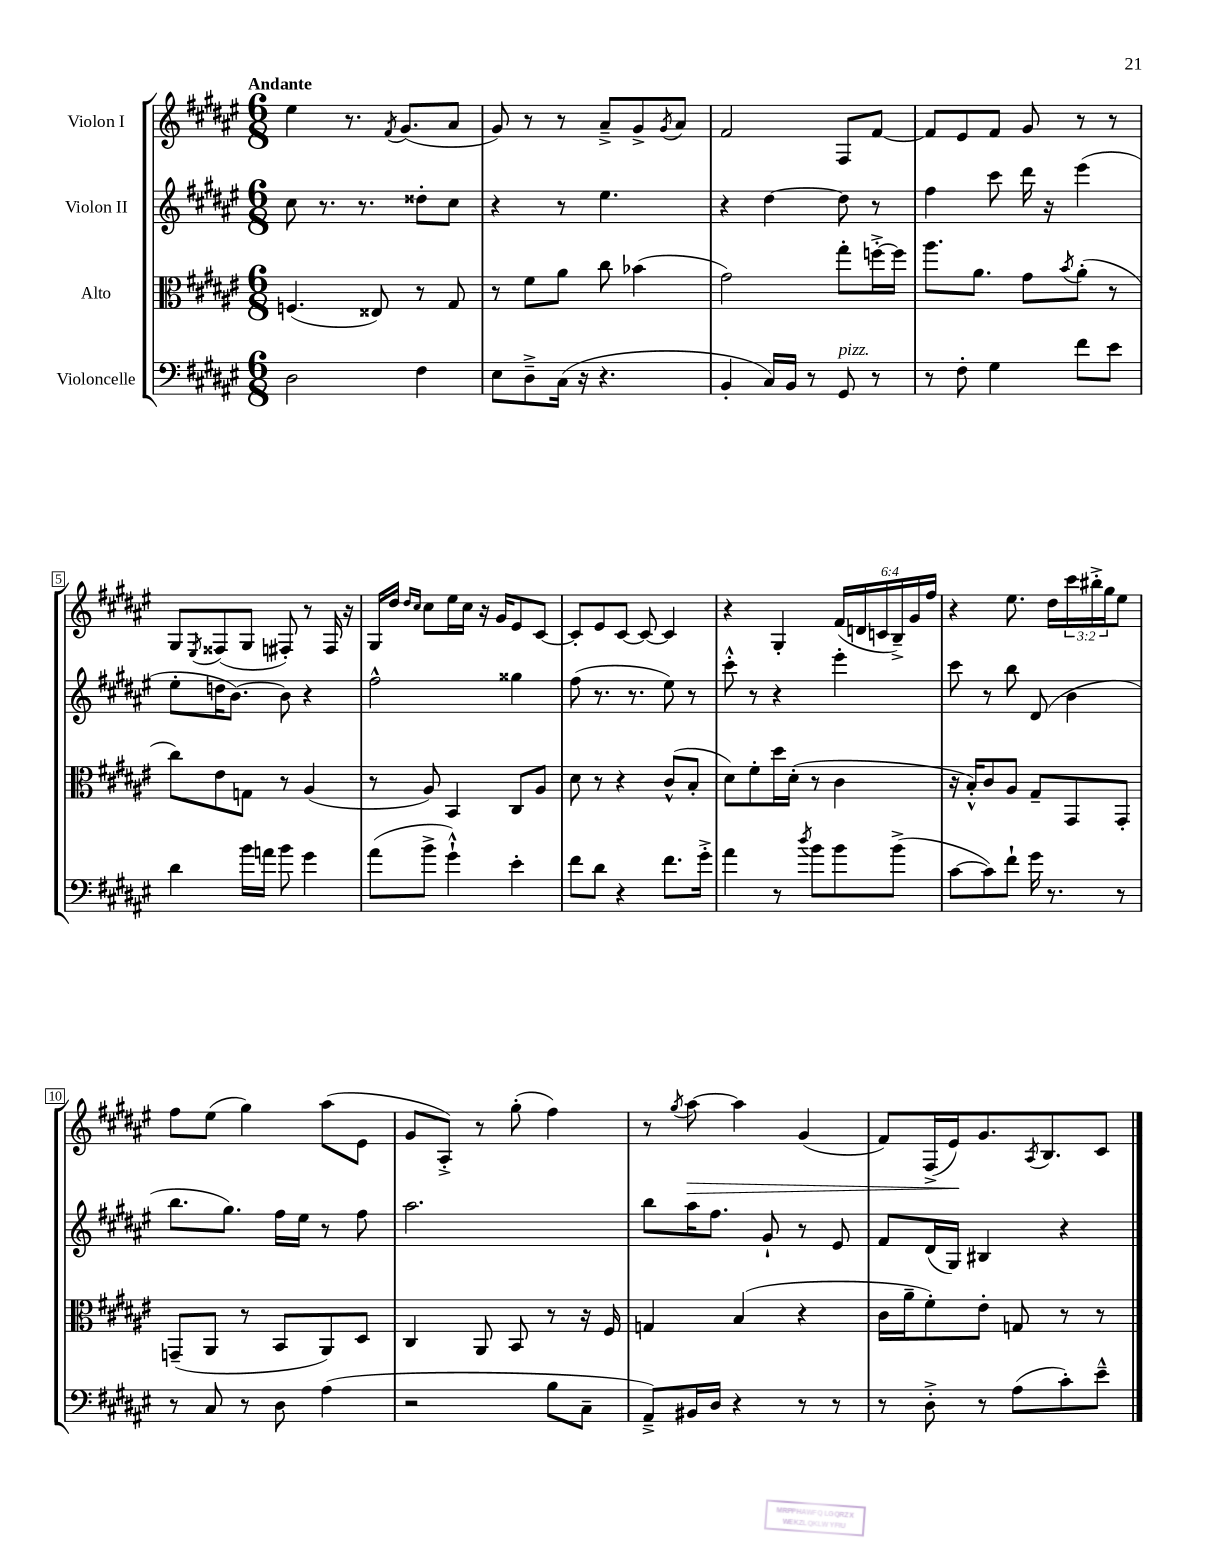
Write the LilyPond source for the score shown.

<<
\new StaffGroup <<
\new Staff = "s0" \with { instrumentName = "Violon I" } {
    \clef treble \key fis \major \numericTimeSignature \time 6/8 \override Staff.TupletNumber.text = #tuplet-number::calc-fraction-text \tempo "Andante"
    eis''4 r8. \acciaccatura { fis'8 } gis'8.( ais'8 |
    gis'8) r8 r8 ais'8---> gis'8-> \acciaccatura { gis'8 } ais'8 |
    fis'2 fis8 fis'8~ |
    fis'8 eis'8 fis'8 gis'8 r8 r8 |
    gis8 \acciaccatura { eis8 } fisis8( gis8 fis8-.) r8 fis16 r16 |
    gis16 dis''16 \grace { dis''16 cis''16 } cis''8 eis''16 cis''16 r16 gis'16 eis'8 cis'8~ |
    cis'8-. eis'8 cis'8~ cis'8~ cis'4 |
    r4 gis4-. \tuplet 6/4 { fis'16( d'16 c'16 b16--->) gis'16 fis''16 } |
    r4 eis''8. dis''16 \tuplet 3/2 { cis'''16 bis''16-.-> gis''16 } eis''8 |
    fis''8 eis''8( gis''4) ais''8( eis'8 |
    gis'8 ais8-.->) r8 gis''8-.( fis''4) |
    r8 \acciaccatura { gis''8 } ais''8~\> ais''4 gis'4( |
    fis'8) fis16->( eis'16\!) gis'8. \acciaccatura { ais8 } b8. cis'8 \bar "|." |
}
\new Staff = "s1" \with { instrumentName = "Violon II" } {
    \clef treble \key fis \major \numericTimeSignature \time 6/8
    cis''8 r8. r8. disis''8-. cis''8 |
    r4 r8 eis''4. |
    r4 dis''4~ dis''8 r8 |
    fis''4 cis'''8 dis'''16 r16 eis'''4( |
    eis''8-. d''16 b'8.~) b'8 r4 |
    fis''2-^ gisis''4 |
    fis''8( r8. r8. eis''8) r8 |
    cis'''8-.-^ r8 r4 eis'''4-. |
    cis'''8 r8 b''8 dis'8( b'4 |
    b''8. gis''8.) fis''16 eis''16 r8 fis''8 |
    ais''2. |
    b''8 ais''16 fis''8. gis'8-! r8 eis'8 |
    fis'8 dis'16( gis16) bis4 r4 \bar "|." |
}
\new Staff = "s2" \with { instrumentName = "Alto" } {
    \clef alto \key fis \major \numericTimeSignature \time 6/8
    f4.( eisis8) r8 gis8 |
    r8 fis'8 ais'8 cis''8 bes'4( |
    gis'2) gis''8-. f''16~-.-> f''16 |
    ais''8. ais'8. gis'8 \acciaccatura { b'8 } ais'8-.( r8 |
    cis''8) eis'8 g8 r8 ais4( |
    r8 ais8) b,4 cis8 ais8 |
    dis'8 r8 r4 cis'8-^( b8-. |
    dis'8) fis'8-. dis''16 dis'16-.( r8 cis'4 |
    r16 b16-.-^) cis'8 ais8 gis8-- gis,8 gis,8-. |
    g,8--( ais,8 r8 b,8 ais,8) dis8 |
    cis4 ais,8 b,8 r8 r16 fis16 |
    g4 b4( r4 |
    cis'16 ais'16-- fis'8-.) eis'8-. g8 r8 r8 \bar "|." |
}
\new Staff = "s3" \with { instrumentName = "Violoncelle" } {
    \clef bass \key fis \major \numericTimeSignature \time 6/8
    dis2 fis4 |
    eis8 dis8---> cis16( r16 r4. |
    b,4-. cis16) b,16 r8 gis,8^\markup { \italic "pizz." } r8 |
    r8 fis8-. gis4 fis'8 eis'8 |
    dis'4 b'16 a'16 b'8 gis'4 |
    ais'8( b'8-> gis'4-!-^) eis'4-. |
    fis'8 dis'8 r4 fis'8. gis'16-.-> |
    ais'4 r8 \acciaccatura { dis''8 } b'8 b'8 b'8->( |
    cis'8~ cis'8) fis'8-! gis'16 r8. r8 |
    r8 cis8 r8 dis8 ais4( |
    r2 b8 cis8-- |
    ais,8--->) bis,16 dis16 r4 r8 r8 |
    r8 dis8-.-> r8 ais8( cis'8-.) eis'8---^ \bar "|." |
}
>>
>>
\layout { \context { \Score \override BarNumber.stencil = #(make-stencil-boxer 0.1 0.3 ly:text-interface::print) } }
